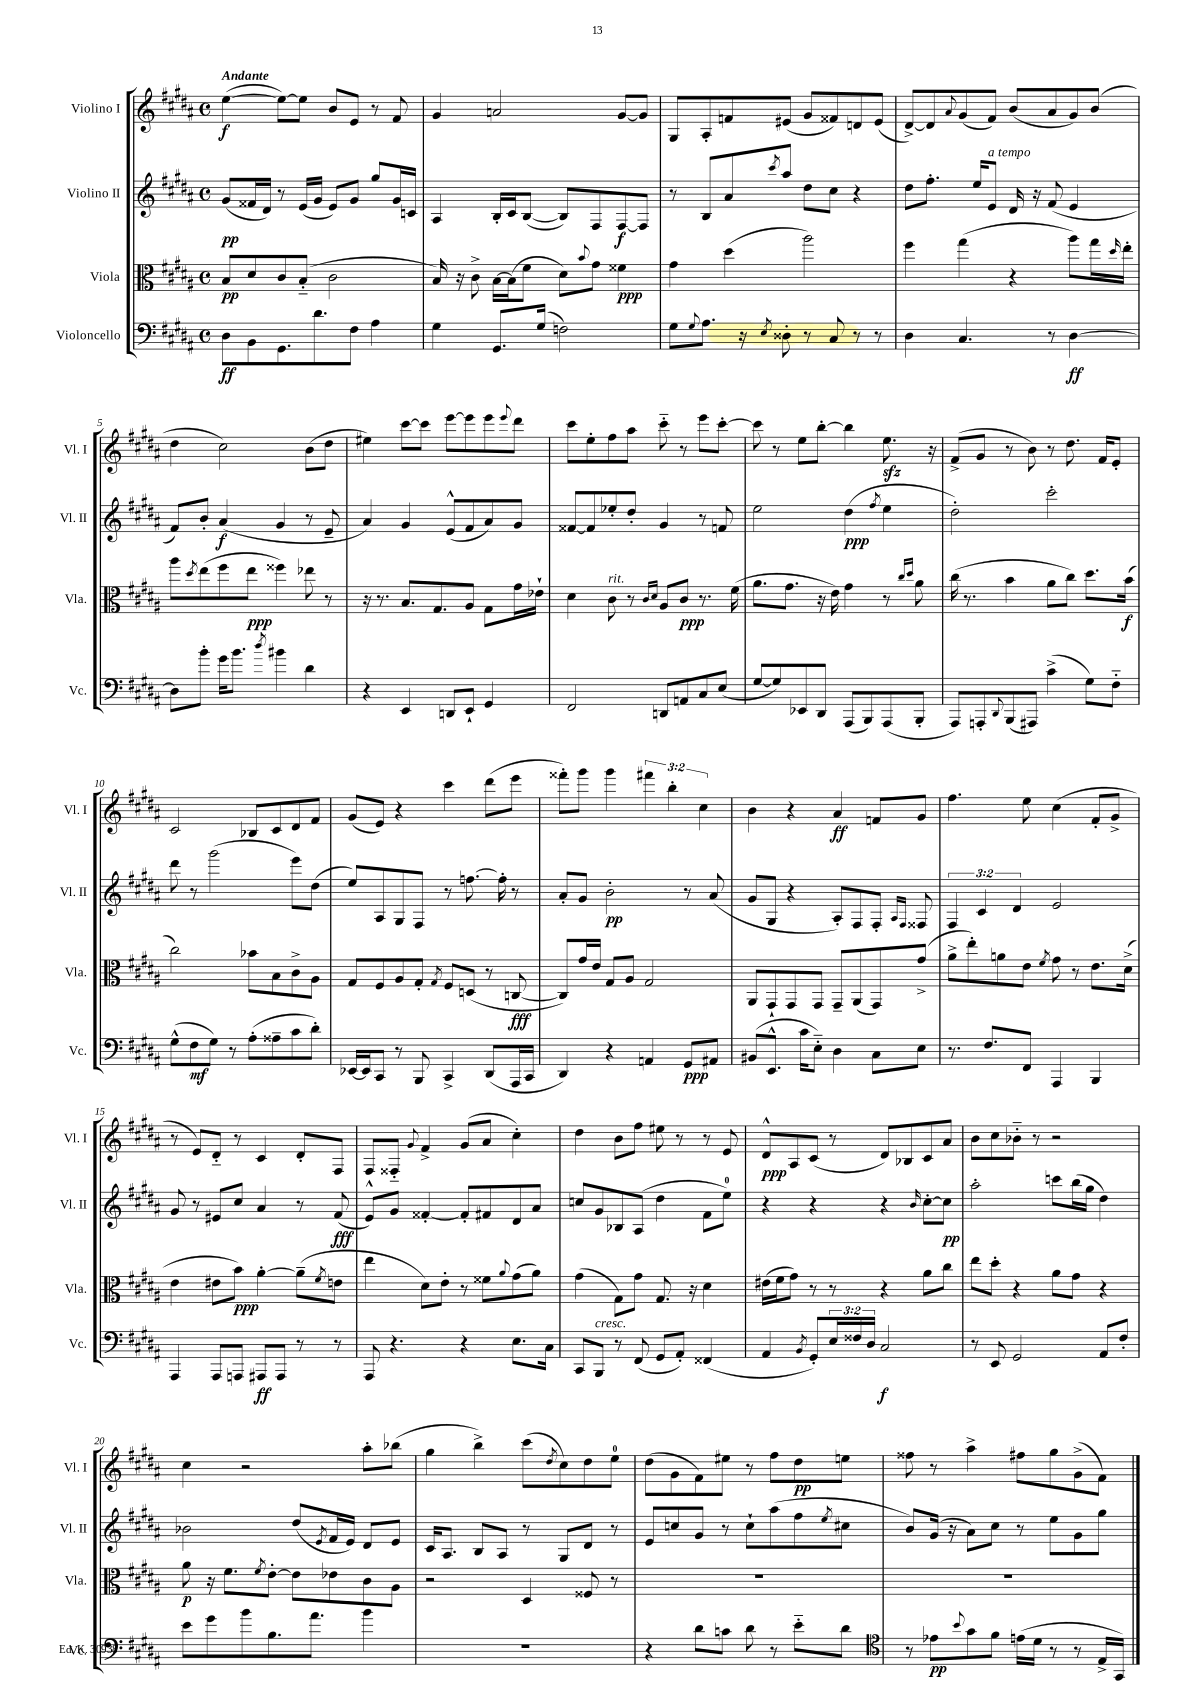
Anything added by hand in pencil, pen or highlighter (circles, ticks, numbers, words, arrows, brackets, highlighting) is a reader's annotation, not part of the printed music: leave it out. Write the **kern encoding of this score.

**kern	**kern	**kern	**kern
*staff4	*staff3	*staff2	*staff1
*clefF4	*clefC3	*clefG2	*clefG2
*k[f#c#g#d#a#]	*k[f#c#g#d#a#]	*k[f#c#g#d#a#]	*k[f#c#g#d#a#]
*M4/4	*M4/4	*M4/4	*M4/4
*met(c)	*met(c)	*met(c)	*met(c)
8D#	8B	(8g#	([4ee
8BB	8d#	16f##	.
.	.	16d#)	.
8.GG#	8c#	8r	8ee_)
.	(8B'~	(16e	8ee]
8.d#	.	16g#	.
.	2c#	8e)	8b
8F#	.	8g#	8e
4A#	.	8gg#	8r
.	.	16g#	8f#
.	.	16c	.
=	=	=	=
4G#	16B)	4A#	4g#
.	16r	.	.
.	8c#^	.	.
8.GG#	[16B	16B'	2a
.	(16B]	16c#	.
.	8f#	([8B	.
(16G#	.	.	.
2F)	8d#)	8B])	.
.	8qqb	.	.
.	8g#	8F#	.
.	4f##	[8F#	[8g#
.	.	8F#]	8g#]
=	=	=	=
8G#	4g#	8r	8G#
8qqG#	.	.	.
8.A#	.	8B	8A#'
.	(4dd#	8a#	8f
16r	.	.	.
8qE	.	8qccc#	.
8D##'	.	8aa#	(8e#
8r	2aa#)	8dd#	8g#
8C#	.	8cc#	8f##)
8r	.	4r	8d
8r	.	.	(8e#
=	=	=	=
4D#	4ff#	8dd#	[8d#^)
.	.	8.ff#'	8d#]
.	.	.	8qqa#
4.C#	(4gg#	.	(8g#
.	.	16ee	.
.	.	8e	8f#)
.	4r	16d#	(8b
.	.	16r	.
8r	.	(8f#	8a#
[4D#	8aa#)	4e	8g#)
.	16gg#	.	(8b
.	16qqdd#	.	.
.	16ee'	.	.
=	=	=	=
8D#]	8aa#	8f#)	4dd#
.	8qdd#	.	.
8b'	(8ee	8b'	.
16g#	8ff#	(4a#	2cc#)
8.b	.	.	.
.	8ee	.	.
8qdd#	.	.	.
4b#	4ff##)	4g#	.
4d#	8ee-	8r	(8b
.	8r	8e~	8dd#
=	=	=	=
4r	16r	4a#)	4ee#)
.	8.r	.	.
4EE	8.B	4g#	[8ccc#
.	.	.	8ccc#]
.	8.G#	.	.
8DD	.	(8e^^	[8eee
8EE`	8A#	8f#	8eee]
4GG#	8G#	8a#)	8eee
.	.	.	8qqeee
.	16g#	8g#	8ddd#
.	16e-`	.	.
=	=	=	=
2FF#	4d#	[8f##	8ccc#
.	.	8f##]	8ee'
.	8c#	8ee-'	8ff#
.	8r	8dd#'	8aa#
.	16qqc#	.	.
.	16qqd#	.	.
8DD	8A#	4g#	8ccc#'~
8AA	8c#	.	8r
8C#	8.r	8r	8eee
(8E	.	8f	[8ccc#'
.	(16f#	.	.
=	=	=	=
[8G#	8.a#	2ee	8ccc#]
8G#])	.	.	8r
.	8.g#	.	.
8EE-	.	.	8ee
8DD#	16r	.	[8bb'
.	16e)	.	.
(8AAA#	4g#	(4dd#	4bb]
8BBB)	.	.	.
.	.	8qff#	.
(8AAA#	8r	4ee	8.ee
.	16qqcc#	.	.
.	16qqdd#	.	.
8BBB'	8a#	.	.
.	.	.	16r
=	=	=	=
8AAA#)	(16cc#	2dd#')	(8f#^
.	8.r	.	.
8AAA'	.	.	8g#
8qqDD#	.	.	.
(8BBB	4b	.	8r
8AAA#)	.	.	8b)
(4c#^	8a#	2ccc#'	8r
.	8cc#)	.	8.dd#
8G#)	8.dd#	.	.
.	.	.	16f#
8F#'~	.	.	8e'
.	(16b	.	.
=	=	=	=
(8G#^^	2cc#)	8ddd#	2c#
8F#	.	8r	.
8G#)	.	(2ggg#	.
8r	.	.	.
(8A#'	8b-	.	8B-
8A##~	8B	.	8c#
8c#	8c#^	8eee)	8d#
8d#')	8A#	(8dd#	8f#
=	=	=	=
[16EE-	8G#	8ee)	(8g#
16EE-]	.	.	.
8CC#	8F#	8A#	8e)
8r	8A#	8G#	4r
8BBB	8G#'	8F#	.
.	8qG#	.	.
4CC#^	8F#	8r	4ccc#
.	(8D	[8.ff	.
(8DD#	8r	.	(8ddd#
.	.	16ff']	.
16AAA#	[8C	8r	8eee
16CC#	.	.	.
=	=	=	=
4DD#)	8C])	8a#'	8fff##')
.	16g#	8g#	8ggg#
.	16e	.	.
4r	8G#	2b'	4ggg#
.	8A#	.	.
4AA	2G#	.	6fff#
.	.	.	6bb'
8GG#	.	8r	.
.	.	.	6cc#
8AA#	.	(8a#	.
=	=	=	=
(8BB#	8AA#	8g#	4b
8.EE^^	8GG#`	8G#	.
.	8GG#	4r	4r
16c#	.	.	.
8E'~)	8GG#	.	.
4D#	8GG#~	8A#')	4a#
.	(8AA#	8F#	.
8C#	8GG#)	8F#'	8f
.	.	16qqA#	.
.	.	16qqF#	.
8E	(8g#^	8F##	8g#
=	=	=	=
8.r	8a#^	6F#	4.ff#
.	8ee')	.	.
.	.	6c#	.
8.F#	.	.	.
.	8a	.	.
.	.	6d#	.
8FF#	8e	.	8ee
.	8qf#	.	.
4AAA#	8g#	2e	(4cc#
.	8r	.	.
4BBB	8.e	.	8f#'
.	.	.	8g#^
.	(16d#^	.	.
=	=	=	=
4AAA#	4e	8g#	8r
.	.	8r	8e)
8AAA#	8e#	8e#	8d#'~
8AAA	8b)	8cc#	8r
8AAA#	[4a#'	4a#	4c#
8AAA#	.	.	.
8r	(8a#~]	8r	8d#'
.	8qf#	.	.
8r	8e	(8f#	8F#
=	=	=	=
8AAA#	4ee	8e^^)	8F#
4.r	.	8g#	8F##'~
.	.	.	8qqg#
.	8d#)	[4f##'	4f#^
.	8e'	.	.
4r	8r	8f##']	(8g#
.	8f##	8f#	8a#
.	8qqa#	.	.
8.E	(8g#	8d#	4cc#')
.	8a#)	8a#	.
16C#	.	.	.
=	=	=	=
8CC#	(4g#	8cc	4dd#
8BBB	.	8g#	.
8r	8G#)	8B-	8b
(8FF#	8g#	(8A#	8ff#
8GG#	8.G#	4dd#	8ee#
8AA#')	.	.	8r
.	16r	.	.
(4FF##	4d#	8f#	8r
.	.	8ee)	8e
=	=	=	=
4AA#	(16e#	4r	8d#^^
.	16f#	.	.
.	8g#)	.	8A#
8qBB	.	.	.
8GG#')	8r	4r	(8c#
24E	8r	.	8r
24F##	.	.	.
24D#	.	.	.
2C#	4r	4r	8d#)
.	.	.	8B-
.	.	16qqb	.
.	8a#	[8cc#'	8c#
.	8cc#	8cc#]	8a#
=	=	=	=
8r	8ee	2aa#'	8b
8EE	8dd#'	.	8cc#
2GG#	4r	.	8b-'~
.	.	.	8r
.	8a#	8ccc	2r
.	8g#	(16bb	.
.	.	16gg#	.
8AA#	4r	4dd#)	.
8F#'	.	.	.
=	=	=	=
8e	8a#	2b-	4cc#
8g#	16r	.	.
.	8.f#	.	.
8b	.	.	2r
.	8qf#	.	.
8.B	[8e'	.	.
.	8e]	(8dd#	.
8.a#	.	.	.
.	.	8qe	.
.	8e-	16f#	.
.	.	16e)	.
4b	8c#	8d#	8aa#'
.	8A#	8e	(8bb-
=	=	=	=
1r	2r	16c#	4gg#
.	.	8.A#	.
.	.	8B	4bb^)
.	.	8A#	.
.	4D#	8r	(8ccc#
.	.	.	8qdd#
.	.	8G#	8cc#)
.	8F##	8d#	8dd#
.	8r	8r	8ee
=	=	=	=
4r	1r	8e	(8dd#
.	.	8cc	8g#
8d#	.	8g#	8f#)
8c	.	8r	8ee#
8d#	.	8cc`	8r
8r	.	(8aa#	8ff#
8e'~	.	8ff#	8dd#
.	.	8qee	.
8d#	.	8cc#	8ee
=	=	=	=
*clefC4	*	*	*
8r	1r	8b)	8ff##
8e-	.	(16g#	8r
.	.	16r	.
8qqb	.	.	.
8g#	.	8a#)	4aa#^
8f#	.	8cc#	.
(16e	.	8r	8ff#
16d#	.	.	.
8r	.	8ee	8gg#
8r	.	8g#	(8g#^
16E^	.	8gg#	8f#)
16GG#)	.	.	.
==	==	==	==
*-	*-	*-	*-
